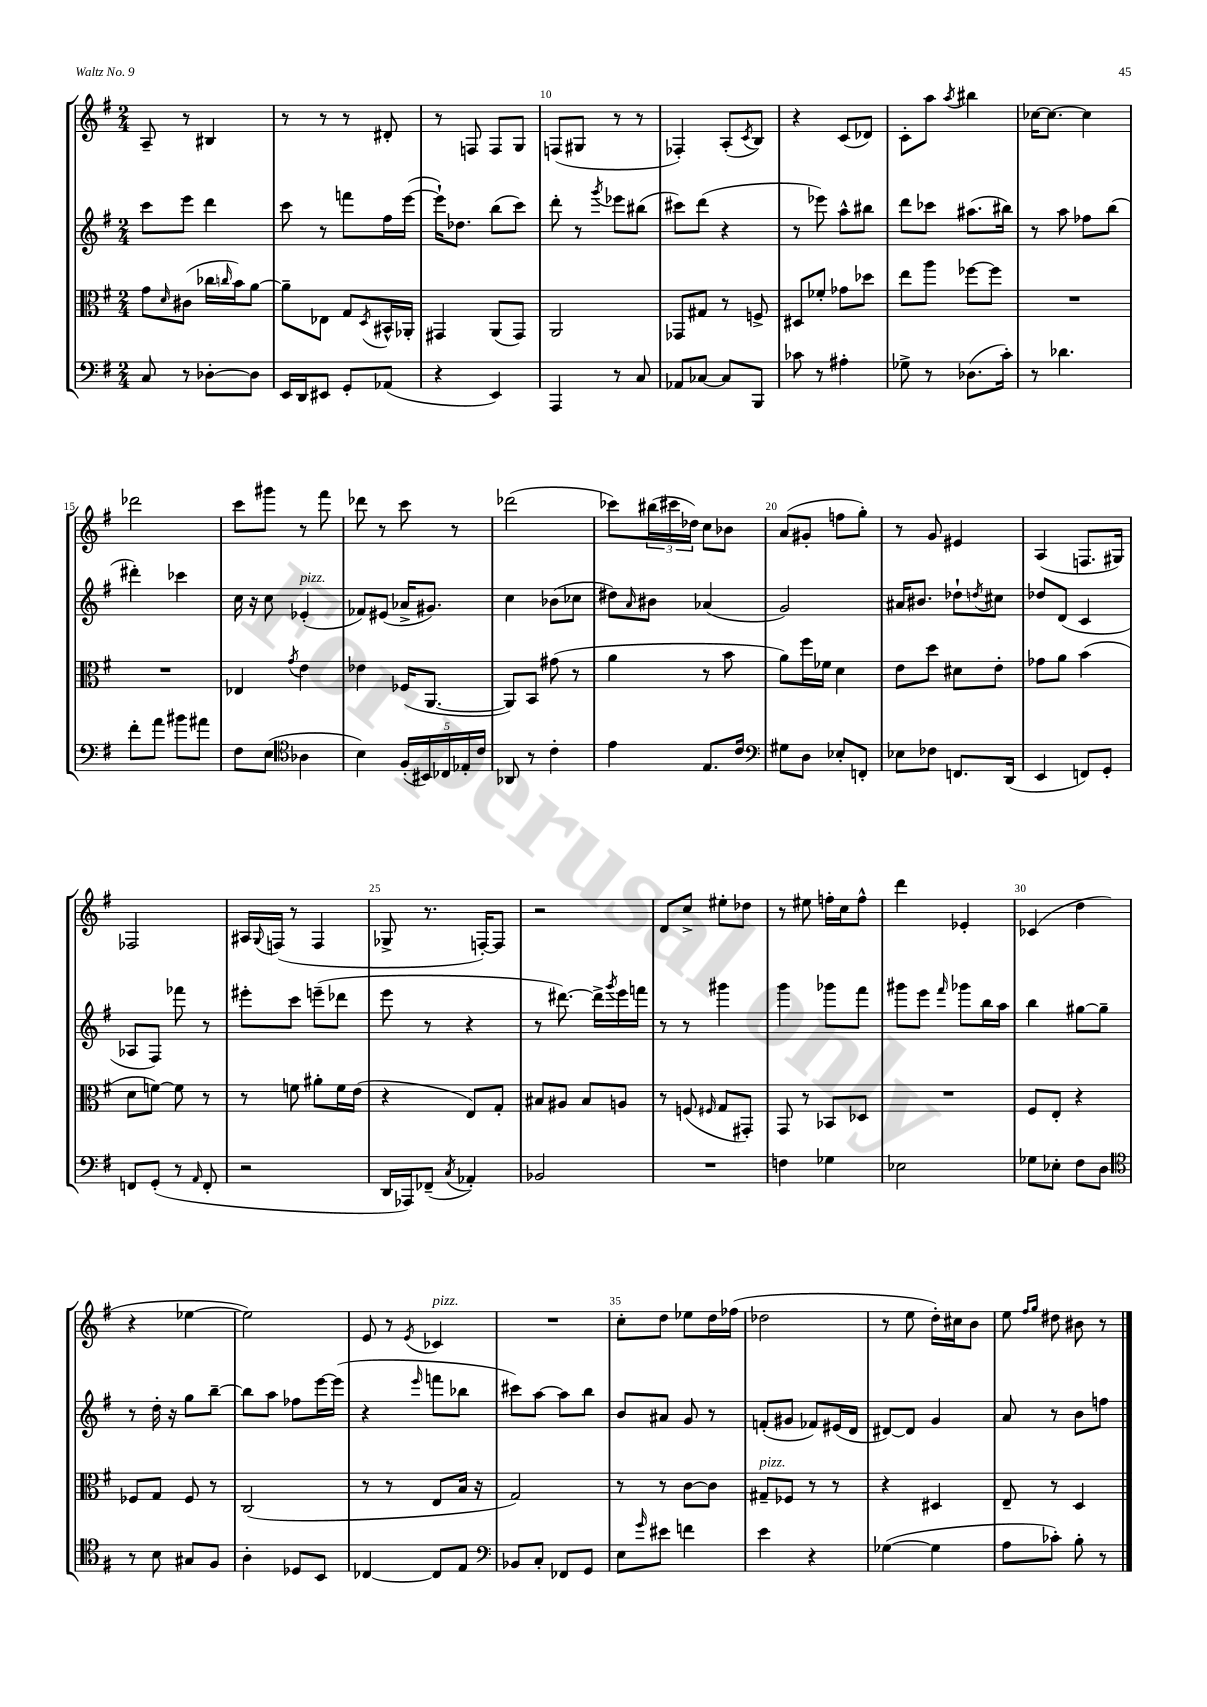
<<
\new StaffGroup <<
\new Staff = "s0" {
    \clef treble \key g \major \numericTimeSignature \time 2/4
    a8-- r8 bis4 |
    r8 r8 r8 dis'8-. |
    r8 f8 f8 g8 |
    f8( gis8 r8 r8 |
    fes4-.) a8-.( \acciaccatura { c'8 } b8) |
    r4 c'8( des'8) |
    c'8-. a''8 \acciaccatura { a''8 } bis''4 |
    ces''16~ ces''8.~ ces''4 |
    des'''2 |
    c'''8 gis'''8 r8 fis'''8 |
    des'''8 r8 c'''8 r8 |
    des'''2( |
    ces'''8) \tuplet 3/2 { bis''16( cis'''16 des''16) } c''8 bes'8 |
    a'8( gis'8-. f''8 g''8-.) |
    r8 g'8 eis'4 |
    a4( f8. gis16) |
    fes2 |
    ais16 \appoggiatura { g8 } f16( r8 f4 |
    ges8-> r8. f16~-.) f8 |
    r2 |
    d'8 c''8-> eis''8-. des''8 |
    r8 eis''8 f''16-. c''16 f''8-^ |
    d'''4 ees'4-. |
    ces'4( d''4 |
    r4 ees''4~ |
    ees''2) |
    e'8 r8 \acciaccatura { e'8 } ces'4^\markup { \italic "pizz." } |
    R2 |
    c''8-. d''8 ees''8 d''16 fes''16( |
    des''2 |
    r8 e''8 d''16-.) cis''16 b'8 |
    e''8 \grace { fis''16 g''16 } dis''8 bis'8 r8 \bar "|." |
}
\new Staff = "s1" {
    \clef treble \key g \major \numericTimeSignature \time 2/4
    c'''8 e'''8 d'''4 |
    c'''8 r8 f'''8 fis''16 e'''16~( |
    e'''16-!) des''8. b''8( c'''8) |
    d'''8-. r8 \acciaccatura { g'''8 } ees'''8 bis''8( |
    cis'''8) d'''8( r4 |
    r8 ees'''8) a''8-^ bis''8 |
    d'''8 ces'''8 ais''8.( bis''16) |
    r8 a''8 fes''8 b''8( |
    dis'''4-.) ces'''4 |
    c''16 r16 c''8 ees'4-.^\markup { \italic "pizz." }( |
    fes'8) eis'8( aes'16-> gis'8.) |
    c''4 bes'8( ces''8 |
    dis''8) \grace { a'16 } bis'8 aes'4( |
    g'2) |
    ais'16 bis'8. des''8-! \acciaccatura { d''8 } cis''8 |
    des''8 d'8( c'4 |
    aes8 fis8) fes'''8 r8 |
    eis'''8-. c'''8 e'''8--( des'''8 |
    e'''8 r8 r4 |
    r8 dis'''8.~) dis'''16-> \acciaccatura { g'''8 } e'''16 f'''16 |
    r8 r8 gis'''4 |
    g'''4 ges'''8 fis'''8 |
    gis'''8 e'''8 \grace { fis'''16 } ges'''8 b''16 a''16 |
    b''4 gis''8~ gis''8-- |
    r8 d''16-. r16 g''8 b''8~-- |
    b''8 a''8 fes''8 e'''16~ e'''16( |
    r4 \grace { e'''16 } f'''8 bes''8 |
    cis'''8) a''8~ a''8 b''8 |
    b'8 ais'8 g'8 r8 |
    f'8-.( gis'8 fes'8) eis'16( d'16 |
    dis'8~) dis'8 g'4 |
    a'8 r8 b'8 f''8 \bar "|." |
}
\new Staff = "s2" {
    \clef alto \key g \major \numericTimeSignature \time 2/4
    g'8 \grace { d'16 } cis'8( ces''16 \grace { c''16 } b'16) a'8~ |
    a'8-- ees8 g8 \acciaccatura { d8 } bis,16-^ aes,16-. |
    gis,4 a,8( gis,8) |
    a,2 |
    ges,8 gis8 r8 f8-> |
    dis8 fes'8-. ges'8 des''8 |
    e''8 a''8 fes''8~ fes''8 |
    R2 |
    R2 |
    ees4 \acciaccatura { g'8 } e'4 |
    ees'4 fes16( a,8.~ |
    a,8) b,8 gis'8( r8 |
    a'4 r8 b'8 |
    a'8) fis''16 fes'16 d'4 |
    e'8 d''8 dis'8 e'8-. |
    ges'8 a'8 b'4( |
    d'8 f'8~) f'8 r8 |
    r8 f'8 ais'8-. f'16 e'16( |
    r4 e8) g8-. |
    bis8 ais8 bis8 a8 |
    r8 f8( \grace { fis16 } g8 gis,8-.) |
    g,8 r8 bes,8 des8 |
    R2 |
    fis8 e8-. r4 |
    fes8 g8 fes8 r8 |
    c2( |
    r8 r8 e8 b16 r16 |
    g2) |
    r8 r8 c'8~ c'8 |
    gis8--^\markup { \italic "pizz." } fes8 r8 r8 |
    r4 dis4 |
    e8-- r8 d4 \bar "|." |
}
\new Staff = "s3" {
    \clef bass \key g \major \numericTimeSignature \time 2/4
    c8 r8 des8~-. des8 |
    e,16 d,16 eis,8 g,8-. aes,8( |
    r4 e,4) |
    a,,4 r8 c8 |
    aes,8 ces8~ ces8 b,,8 |
    ces'8 r8 ais4-. |
    ges8-> r8 des8.( c'16-.) |
    r8 des'4. |
    fis'8-. a'8 bis'8 ais'8 |
    fis8 e8( \clef tenor aes4 |
    b4) \tuplet 5/4 { fis16-.( bis,16) ces16 ees16-. c'16 } |
    aes,8 r8 c'4-. |
    e'4 e8. c'16 |
    \clef bass gis8 d8 ees8-. f,8-. |
    ees8 fes8 f,8. d,16( |
    e,4 f,8) g,8-. |
    f,8 g,8-.( r8 \grace { a,16 } f,8-. |
    r2 |
    d,16 aes,,16) fes,8--( \acciaccatura { c8 } aes,4-.) |
    bes,2 |
    R2 |
    f4 ges4 |
    ees2 |
    ges8 ees8-. fis8 d8 |
    \clef tenor r8 b8 gis8 fis8 |
    a4-. des8 b,8 |
    ces4~ ces8 e8 |
    \clef bass bes,8 c8-. fes,8 g,8 |
    e8 \grace { g'16 } eis'8 f'4 |
    e'4 r4 |
    ges4~( ges4 |
    a8 ces'8-.) b8-. r8 \bar "|." |
}
>>
>>
\layout { \context { \Score currentBarNumber = #7 \override BarNumber.break-visibility = ##(#f #t #t) barNumberVisibility = #(every-nth-bar-number-visible 5) } }
